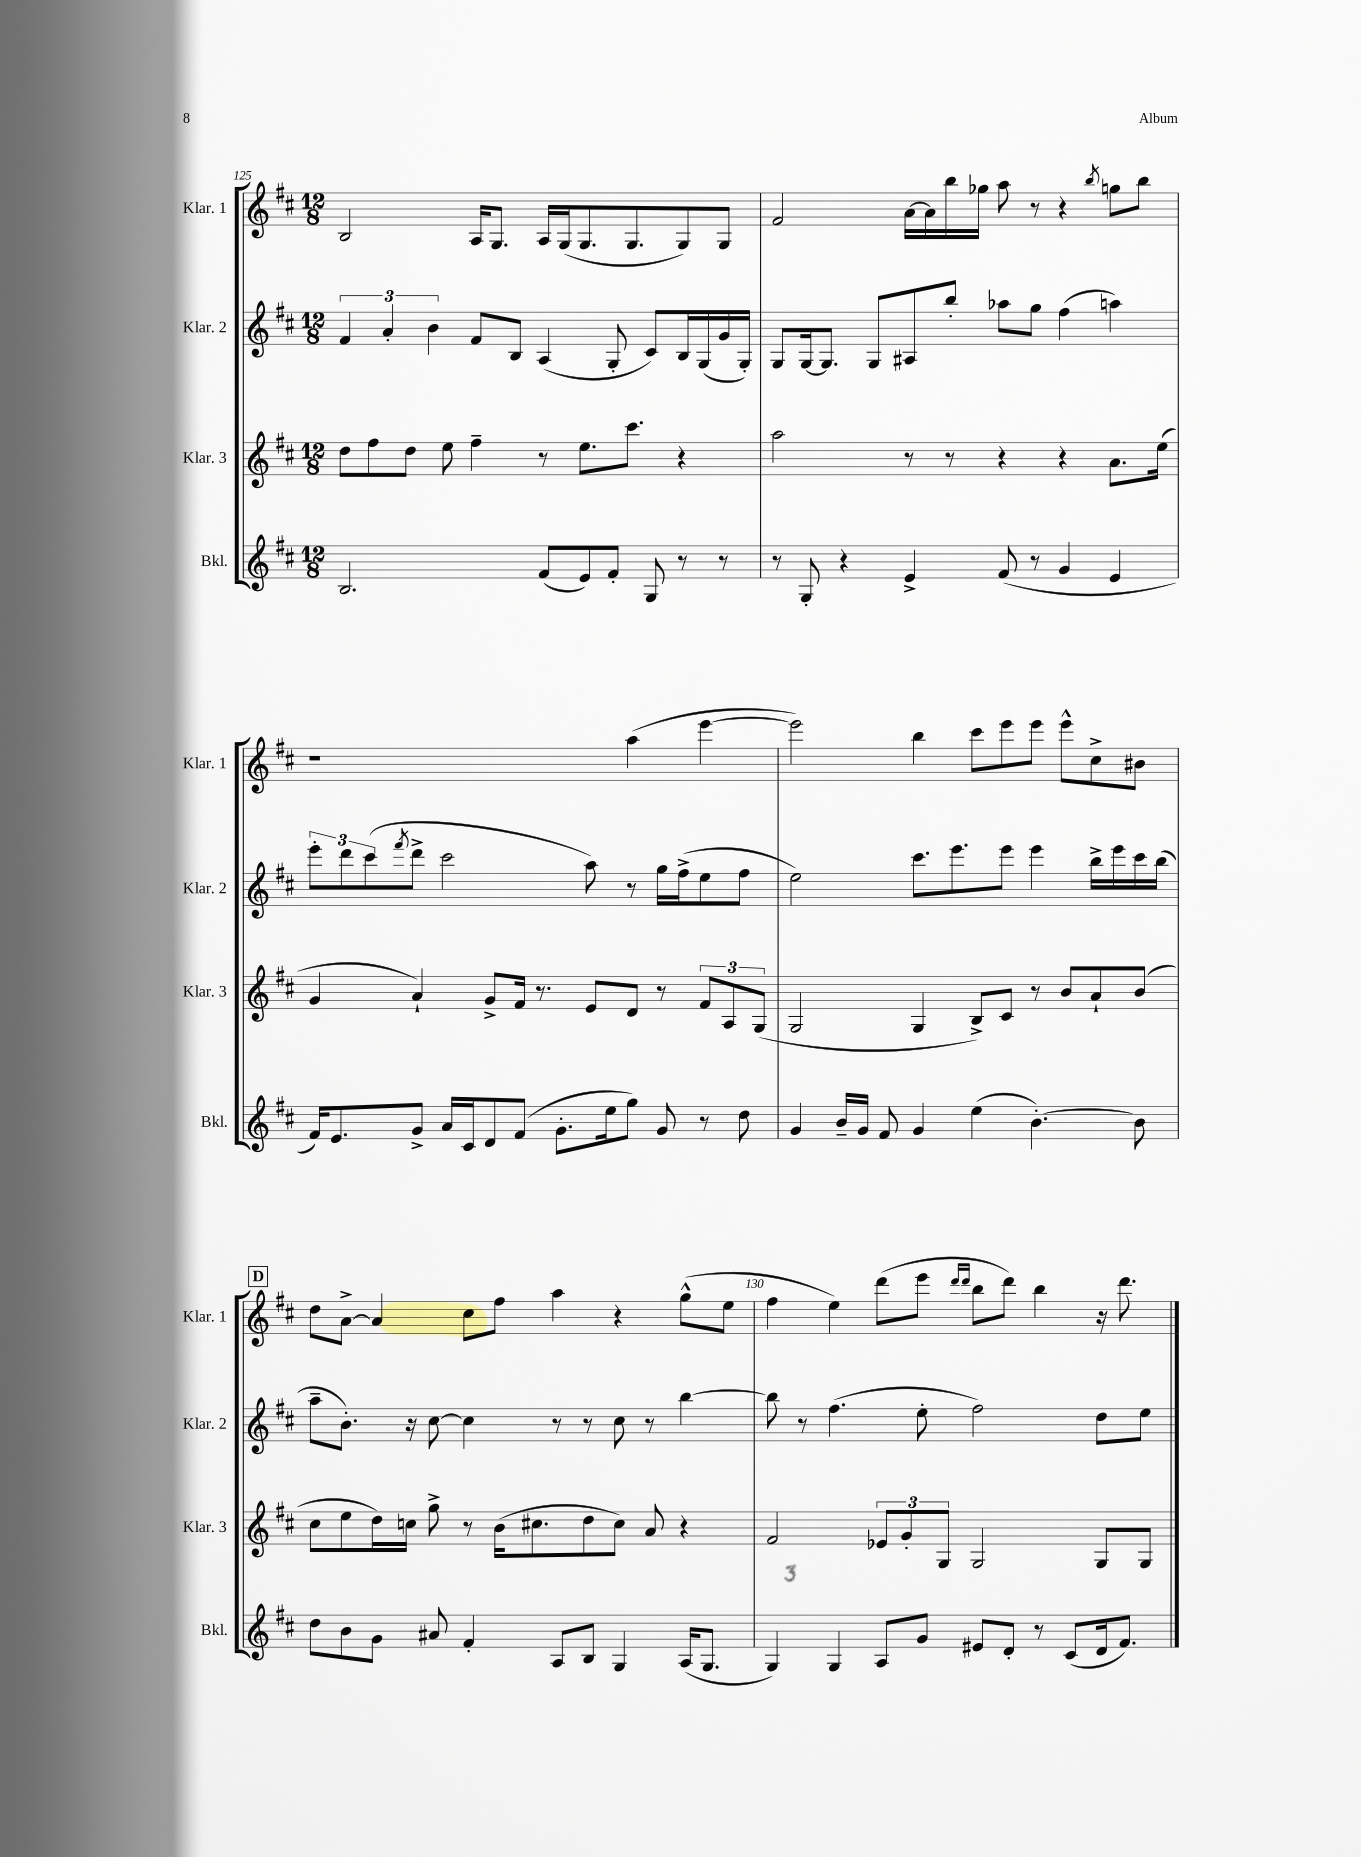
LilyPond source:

<<
\new StaffGroup <<
\new Staff = "s0" \with { instrumentName = "Klar. 1" shortInstrumentName = "Klar. 1" } {
    \clef treble \key d \major \numericTimeSignature \time 12/8
    b2 a16 g8. a16 g16( g8. g8. g8) g8 |
    fis'2 a'16~ a'16 b''16 ges''16 a''8 r8 r4 \acciaccatura { b''8 } g''8 b''8 |
    r1 a''4( e'''4~ |
    e'''2) b''4 cis'''8 e'''8 e'''8 e'''8-^ cis''8-> bis'8 |
    \mark \markup { \box "D" } d''8 a'8~-> a'4 cis''8 fis''8 a''4 r4 g''8-^( e''8 |
    fis''4 e''4) d'''8( e'''8 \grace { d'''16 d'''16 } b''8 d'''8) b''4 r16 d'''8. \bar "|." |
}
\new Staff = "s1" \with { instrumentName = "Klar. 2" shortInstrumentName = "Klar. 2" } {
    \clef treble \key d \major \numericTimeSignature \time 12/8
    \tuplet 3/2 { fis'4 a'4-. b'4 } fis'8 b8 a4( g8-. cis'8) b16 g16( g'16 g16-.) |
    g8 g16~ g8. g8 ais8 b''8-. aes''8 g''8 fis''4( a''4) |
    \tuplet 3/2 { e'''8-. d'''8 cis'''8( } \acciaccatura { fis'''8 } d'''8-> cis'''2 a''8) r8 g''16 fis''16->( e''8 fis''8 |
    e''2) cis'''8. e'''8. e'''8 e'''4 b''16-> e'''16 cis'''16 b''16( |
    \mark \markup { \box "D" } a''8-- b'8.-.) r16 cis''8~ cis''4 r8 r8 cis''8 r8 b''4~ |
    b''8 r8 fis''4.( e''8-. fis''2) d''8 e''8 \bar "|." |
}
\new Staff = "s2" \with { instrumentName = "Klar. 3" shortInstrumentName = "Klar. 3" } {
    \clef treble \key d \major \numericTimeSignature \time 12/8
    d''8 fis''8 d''8 e''8 fis''4-- r8 e''8. cis'''8. r4 |
    a''2 r8 r8 r4 r4 a'8. e''16( |
    g'4 a'4-!) g'8-> fis'16 r8. e'8 d'8 r8 \tuplet 3/2 { fis'8 a8 g8( } |
    g2 g4 b8->) cis'8 r8 b'8 a'8-! b'8( |
    \mark \markup { \box "D" } cis''8 e''8 d''16) c''16 g''8-> r8 b'16( cis''8. d''8 cis''8) a'8 r4 |
    fis'2 \tuplet 3/2 { ees'8 g'8-. g8 } g2 g8 g8 \bar "|." |
}
\new Staff = "s3" \with { instrumentName = "Bkl." shortInstrumentName = "Bkl." } {
    \clef treble \key d \major \numericTimeSignature \time 12/8
    b2. fis'8( e'8) fis'8-. g8 r8 r8 |
    r8 g8-. r4 e'4-> fis'8( r8 g'4 e'4 |
    fis'16) e'8. g'8-> a'16 cis'16 d'8 fis'8( g'8.-. e''16 g''8) g'8 r8 d''8 |
    g'4 b'16-- g'16 fis'8 g'4 e''4( b'4.~-.) b'8 |
    \mark \markup { \box "D" } d''8 b'8 g'8 ais'8 fis'4-. a8 b8 g4 a16( g8. |
    g4) g4 a8 g'8 eis'8 d'8-. r8 cis'8( d'16 fis'8.) \bar "|." |
}
>>
>>
\layout { \context { \Score currentBarNumber = #125 \override BarNumber.break-visibility = ##(#f #t #t) barNumberVisibility = #(every-nth-bar-number-visible 5) } }
